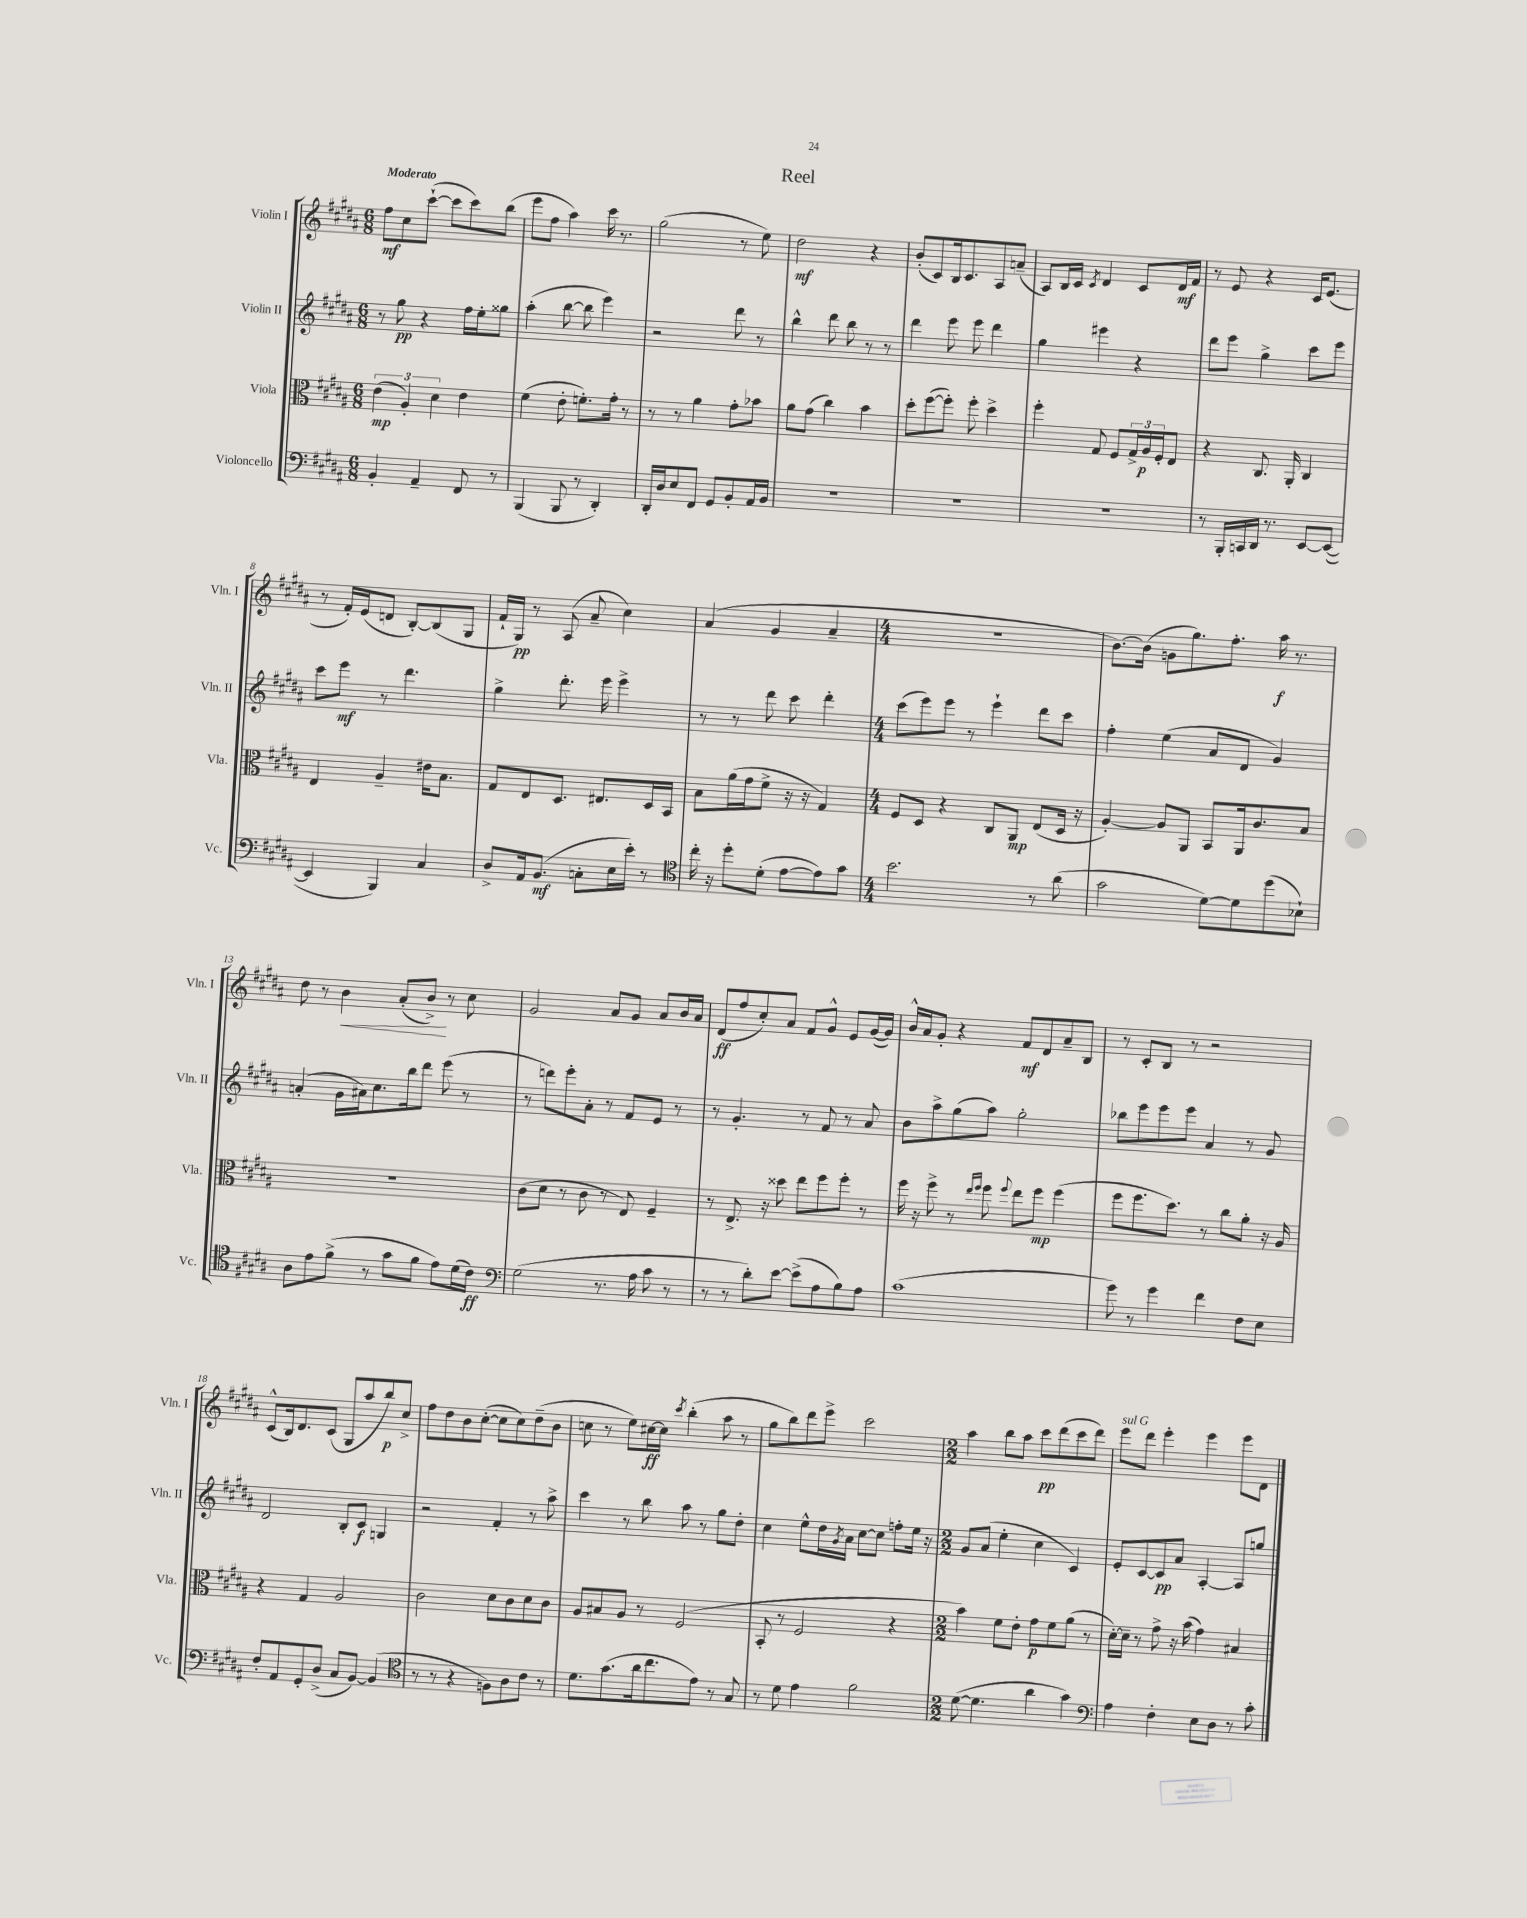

**kern	**dynam	**kern	**dynam	**kern	**dynam	**kern	**dynam
*part4	*part4	*part3	*part3	*part2	*part2	*part1	*part1
*staff4	*staff4	*staff3	*staff3	*staff2	*staff2	*staff1	*staff1
*I"Violoncello	*	*I"Viola	*	*I"Violin II	*	*I"Violin I	*
*I'Vc.	*	*I'Vla.	*	*I'Vln. II	*	*I'Vln. I	*
*clefF4	*	*clefC3	*	*clefG2	*	*clefG2	*
*k[f#c#g#d#a#]	*	*k[f#c#g#d#a#]	*	*k[f#c#g#d#a#]	*	*k[f#c#g#d#a#]	*
*M6/8	*	*M6/8	*	*M6/8	*	*M6/8	*
=1	=1	=1	=1	=1	=1	=1	=1
!	!	!	!	!	!	!LO:TX:a:B:t=Moderato	!
4BB'/	.	(6e\	mp	8r	.	8ff#\L	mf
.	.	.	.	8gg#\	pp	8cc#\	.
.	.	6A#'/)	.	.	.	.	.
4AA#~/	.	.	.	4r	.	([8ccc#`\J	.
.	.	6d#\	.	.	.	.	.
.	.	.	.	.	.	8ccc#\L]	.
8FF#/	.	4e\	.	16ff#\LL	.	8ccc#\)	.
.	.	.	.	16ee'\J	.	.	.
8r	.	.	.	8gg##X\J	.	(8bb\J	.
=2	=2	=2	=2	=2	=2	=2	=2
(4BBB/	.	(4f#\	.	(4aa#'\	.	8eee\L	.
.	.	.	.	.	.	8ff#\J	.
8BBB/	.	8e'\	.	[8bb\	.	4aa#\)	.
8r	.	8.fn'\L)	.	8bb\]	.	.	.
4DD#'/)	.	.	.	4eee\)	.	16ccc#\	.
.	.	16g#'\Jk	.	.	.	8.r	.
.	.	8r	.	.	.	.	.
=3	=3	=3	=3	=3	=3	=3	=3
16DD#'/LL	.	8r	.	2r	.	(2gg#\	.
16D#/J	.	.	.	.	.	.	.
8E/	.	8r	.	.	.	.	.
8FF#/J	.	4a#\	.	.	.	.	.
8GG#/L	.	.	.	.	.	.	.
8BB'/	.	8g#'\L	.	8ddd#\	.	8r	.
16AA#/L	.	8b-X\J	.	8r	.	8ee\)	.
16BB/JJ	.	.	.	.	.	.	.
=4	=4	=4	=4	=4	=4	=4	=4
2.r	.	8a#\L	.	4bb^^\	.	2dd#\	mf
.	.	(8g#\J	.	.	.	.	.
.	.	4cc#\)	.	8ddd#\	.	.	.
.	.	.	.	8bb\	.	.	.
.	.	4b\	.	8r	.	4r	.
.	.	.	.	8r	.	.	.
=5	=5	=5	=5	=5	=5	=5	=5
2.r	.	8dd#'\L	.	4ddd#\	.	(8b'/L	.
.	.	([8ff#\	.	.	.	8c#/)	.
.	.	8ff#'\J])	.	8eee\	.	16B/k	.
.	.	.	.	.	.	8.c#/	.
.	.	8ff#'\	.	8eee\	.	.	.
.	.	4dd#^\	.	4ddd#\	.	8A#/	.
.	.	.	.	.	.	(8an~/J	.
=6	=6	=6	=6	=6	=6	=6	=6
2.r	.	4ff#'\	.	4gg#\	.	8A#/L)	.
.	.	.	.	.	.	16B/L	.
.	.	.	.	.	.	16c#/JJ	.
.	.	.	.	.	.	8qc#/	.
.	.	8G#/	.	4eee#X\	.	4d#/	.
.	.	8F#/L	.	.	.	.	.
.	.	24G#^/L	.	4r	.	8c#/L	.
.	.	24A#/	p	.	.	.	.
.	.	24F#'/J	.	.	.	.	.
.	.	8E/J	.	.	.	16d#/L	mf
.	.	.	.	.	.	16f#/JJ	.
=7	=7	=7	=7	=7	=7	=7	=7
8r	.	4r	.	8ddd#\L	.	8r	.
16BBB'/LL	.	.	.	8eee\J	.	8e/	.
16CCn/	.	.	.	.	.	.	.
16DD#/JJ	.	8.C#/	.	4gg#^\	.	4r	.
8.r	.	.	.	.	.	.	.
.	.	16AA#'/	.	.	.	.	.
[8EE/L	.	4C#/	.	8ccc#\L	.	16c#/KL	.
.	.	.	.	.	.	(8.e/J	.
(8EE/J_	.	.	.	8eee\J	.	.	.
!!LO:LB:g=z
=8	=8	=8	=8	=8	=8	=8	=8
4EE/]	.	4E/	.	8ccc#\L	.	8r	.
.	.	.	.	8eee\J	mf	16f#'/LL)	.
.	.	.	.	.	.	(16e/J	.
4BBB/)	.	4A#~/	.	8r	.	8dn/J	.
.	.	.	.	4.ddd#\	.	[8B'/L)	.
4C#/	.	16e#X\KL	.	.	.	(8B/]	.
.	.	8.B\J	.	.	.	.	.
.	.	.	.	.	.	8G#/J	.
=9	=9	=9	=9	=9	=9	=9	=9
8D#^/L	.	8G#/L	.	4gg#^\	.	16f#`/LL	.
.	.	.	.	.	.	16G#/JJ)	pp
16AA#/k	.	8E/	.	.	.	8r	.
(8.BB/J	mf	.	.	.	.	.	.
.	.	8.D#/J	.	8.ddd#'\	.	(8A#/	.
8Cn'\L	.	.	.	.	.	8a#~/	.
.	.	8.E#X/L	.	16eee\	.	.	.
16E\L	.	.	.	4eee^\	.	4cc#\)	.
16e'\JJ)	.	.	.	.	.	.	.
8r	.	16D#/L	.	.	.	.	.
.	.	16BB/JJ	.	.	.	.	.
=10	=10	=10	=10	=10	=10	=10	=10
*clefC4	*	*	*	*	*	*	*
16cc#'\	.	8B\L	.	8r	.	(4a#/	.
16r	.	.	.	.	.	.	.
8dd#'\L	.	(16a#\L	.	8r	.	.	.
.	.	16g#\J	.	.	.	.	.
(8d#'\J	.	8f#^\J	.	8ddd#\	.	4g#/	.
[8e\L	.	16r	.	8ccc#\	.	.	.
.	.	16r	.	.	.	.	.
8e\])	.	4G#/)	.	4ddd#'\	.	4a#~/	.
8g#\J	.	.	.	.	.	.	.
=11	=11	=11	=11	=11	=11	=11	=11
*M4/4	*	*M4/4	*	*M4/4	*	*M4/4	*
2.b\	.	8F#/L	.	(8ccc#\L	.	1r	.
.	.	8D#/J	.	8eee\)	.	.	.
.	.	4r	.	8eee\J	.	.	.
.	.	.	.	8r	.	.	.
.	.	8C#/L	.	4eee`\	.	.	.
.	.	8AA#/J	mp	.	.	.	.
8r	.	(8E/L	.	8ddd#\L	.	.	.
(8a#\	.	16D#/Jk	.	8ccc#\J	.	.	.
.	.	16r	.	.	.	.	.
=12	=12	=12	=12	=12	=12	=12	=12
2g#\	.	[4A#'/)	.	4ff#'\	.	[8.b\L)	.
.	.	.	.	.	.	(16b\Jk]	.
.	.	8A#/L]	.	(4ee\	.	8gn\L	.
.	.	8AA#/J	.	.	.	8.gg#\)	.
[8d#\L)	.	8BB/L	.	8a#/L	.	.	.
.	.	.	.	.	.	8.ff#'\J	.
8d#\]	.	16AA#/k	.	8d#/J	.	.	.
.	.	8.c#/	.	.	.	.	.
(8dd#\	.	.	.	4g#/)	.	16aa#\	f
.	.	.	.	.	.	8.r	.
8B-X`\J)	.	8B/J	.	.	.	.	.
!!LO:LB:g=z
=13	=13	=13	=13	=13	=13	=13	=13
8A#\L	.	1r	.	(4an'/	.	8dd#\	.
8e\	.	.	.	.	.	8r	.
!	!	!	!	!	!	!	!LO:HP:b
(8f#^\J	.	.	.	16g#\LL	.	4b\	<
.	.	.	.	16a#X\J)	.	.	.
8r	.	.	.	8.cc#\	.	.	.
8g#\L	.	.	.	.	.	(8a#'/L	.
.	.	.	.	16bb\k	.	.	.
8f#\J	.	.	.	8ddd#\J	.	8b^/J)	.
8e\L)	.	.	.	(8eee\	.	8r	[
(16d#\L	.	.	.	8r	.	8cc#\	.
16c#\JJ)	ff	.	.	.	.	.	.
=14	=14	=14	=14	=14	=14	=14	=14
*clefF4	*	*	*	*	*	*	*
(2G#\	.	(8c#\L	.	8r	.	2g#/	.
.	.	8d#\J	.	8dddn\L)	.	.	.
.	.	8r	.	8eee'\	.	.	.
.	.	8c#\	.	8a#'\J	.	.	.
8.r	.	8r	.	8r	.	8a#/L	.
.	.	8E/)	.	8f#/L	.	8g#/J	.
16A#\	.	.	.	.	.	.	.
8c#\	.	4F#~/	.	8e/J	.	8a#/L	.
8r	.	.	.	8r	.	16b/L	.
.	.	.	.	.	.	16a#/JJ	.
=15	=15	=15	=15	=15	=15	=15	=15
8r	.	8r	.	8r	.	(8d#/L	ff
8r	.	8.E^/	.	4.g#'/	.	8ff#/	.
8d#'\L)	.	.	.	.	.	8cc#'/)	.
.	.	16r	.	.	.	.	.
[8e\J	.	8dd##X\	.	.	.	8a#/J	.
(8e^\L]	.	8ee\L	.	8r	.	8f#/L	.
8A#\	.	8ff#\	.	8f#/	.	8g#^^/J	.
8B\)	.	8ff#'\J	.	8r	.	8e/L	.
8A#\J	.	8r	.	8a#/	.	([16g#/L	.
.	.	.	.	.	.	16g#/JJ])	.
=16	=16	=16	=16	=16	=16	=16	=16
(1c#	.	16ff#\	.	8b\L	.	16b^^/LL	.
.	.	16r	.	.	.	16a#/J	.
.	.	8ff#^\	.	8aa#^\	.	8g#'/J	.
.	.	8r	.	(8gg#\	.	4r	.
.	.	16qqee/LL	.	.	.	.	.
.	.	16qqff#/JJ	.	.	.	.	.
.	.	8ff#\	.	8aa#\J)	.	.	.
.	.	8qqff#/	.	.	.	.	.
.	.	8ee\L	.	2gg#'\	.	8f#/L	mf
.	.	8ff#\J	mp	.	.	8d#/	.
.	.	(4ff#\	.	.	.	8a#~/	.
.	.	.	.	.	.	8B/J	.
=17	=17	=17	=17	=17	=17	=17	=17
8g#\)	.	8ff#\L	.	8bb-X\L	.	8r	.
8r	.	8.ff#\	.	8eee\	.	8c#'/L	.
4g#\	.	.	.	8eee\	.	8B/J	.
.	.	8.dd#\J)	.	.	.	.	.
.	.	.	.	8eee\J	.	8r	.
4f#\	.	8r	.	4a#/	.	2r	.
.	.	8cc#\L	.	.	.	.	.
8F#\L	.	8a#'\J	.	8r	.	.	.
8E\J	.	16r	.	8g#/	.	.	.
.	.	16A#/	.	.	.	.	.
!!LO:LB:g=z
=18	=18	=18	=18	=18	=18	=18	=18
8F#'/L	.	4r	.	2d#/	.	(8c#^^/L	.
8AA#/	.	.	.	.	.	16B/k)	.
.	.	.	.	.	.	8.d#/	.
8GG#'/	.	4G#/	.	.	.	.	.
(8D#^/J	.	.	.	.	.	(8c#/J	.
8C#/L	.	2A#/	.	8B'/L	.	8G#/L	.
[8BB/J)	.	.	.	8c#/J	f	8aa#/	.
(4BB/]	.	.	.	4Gn/	.	8bb/)	p
.	.	.	.	.	.	8cc#^/J	.
=19	=19	=19	=19	=19	=19	=19	=19
*clefC4	*	*	*	*	*	*	*
8r	.	2c#\	.	2r	.	8ff#\L	.
8r	.	.	.	.	.	8dd#\	.
4r	.	.	.	.	.	8b\	.
.	.	.	.	.	.	([8cc#'\J	.
8Fn\L)	.	8d#\L	.	4f#'/	.	8cc#\L]	.
8A#\	.	8c#\	.	.	.	8cc#\)	.
8c#\J	.	8d#\	.	8r	.	(8dd#~\	.
8r	.	8c#\J	.	8aa#^\	.	8b\J	.
=20	=20	=20	=20	=20	=20	=20	=20
8.d#\L	.	8A#/L	.	4ccc#\	.	8ccn\	.
.	.	8B#X/	.	.	.	8r	.
(8.g#\	.	.	.	.	.	.	.
.	.	8A#/J	.	8r	.	8ee\L)	.
16a#\k	.	8r	.	8bb\	.	[16cc#X\L	ff
8.cc#\	.	.	.	.	.	16cc#\JJ]	.
.	.	.	.	.	.	8qccc#/	.
.	.	(2F#/	.	8aa#\	.	(4bb'\	.
8e\J)	.	.	.	8r	.	.	.
8r	.	.	.	8gg#\L	.	8aa#\	.
8G#/	.	.	.	8dd#'\J	.	8r	.
=21	=21	=21	=21	=21	=21	=21	=21
8r	.	8BB'/	.	4cc#\	.	8gg#\L	.
8d#\	.	8r	.	.	.	8bb\)	.
4e\	.	2F#/	.	8ee^^\L	.	8ddd#\	.
.	.	.	.	16dd#\L	.	8eee^\J	.
.	.	.	.	8qg#/	.	.	.
.	.	.	.	16a#\JJ	.	.	.
2f#\	.	.	.	[8cc#\L	.	2ccc#\	.
.	.	.	.	8cc#\J]	.	.	.
.	.	4r	.	8ffn'\L	.	.	.
.	.	.	.	16ee\Jk	.	.	.
.	.	.	.	16r	.	.	.
=22	=22	=22	=22	=22	=22	=22	=22
*M2/2	*	*M2/2	*	*M2/2	*	*M2/2	*
([8d#\	.	4b\)	.	8g#/L	.	4aa#\	.
4.d#\]	.	.	.	(8a#/J	.	.	.
.	.	8f#\L	.	4ee'\	.	8bb\L	.
.	.	8e'\J	.	.	.	8aa#\J	.
4a#\	.	8g#\L	p	4cc#\	.	8ccc#\L	pp
.	.	8f#\	.	.	.	(8ddd#\	.
4g#\)	.	(8a#\J	.	4c#/)	.	8ccc#\	.
.	.	8r	.	.	.	8ddd#\J)	.
=23	=23	=23	=23	=23	=23	=23	=23
*clefF4	*	*	*	*	*	*	*
!	!	!	!	!	!	!LO:TX:a:i:t=sul G	!
4A#\	.	[16d#'\LL)	.	8e'/L	.	8eee\L	.
.	.	16d#~\JJ]	.	.	.	.	.
.	.	8r	.	[8c#/	.	8ddd#\J	.
4F#'\	.	8g#^\	.	8c#/]	pp	4eee'\	.
.	.	16r	.	8a#/J	.	.	.
.	.	(16b\	.	.	.	.	.
8E\L	.	4g#\)	.	[4A#'/	.	4eee\	.
8D#\J	.	.	.	.	.	.	.
8r	.	4B#X/	.	8A#/L]	.	8eee\L	.
8c#'\	.	.	.	8ggn/J	.	8d#\J	.
==	==	==	==	==	==	==	==
*-	*-	*-	*-	*-	*-	*-	*-
